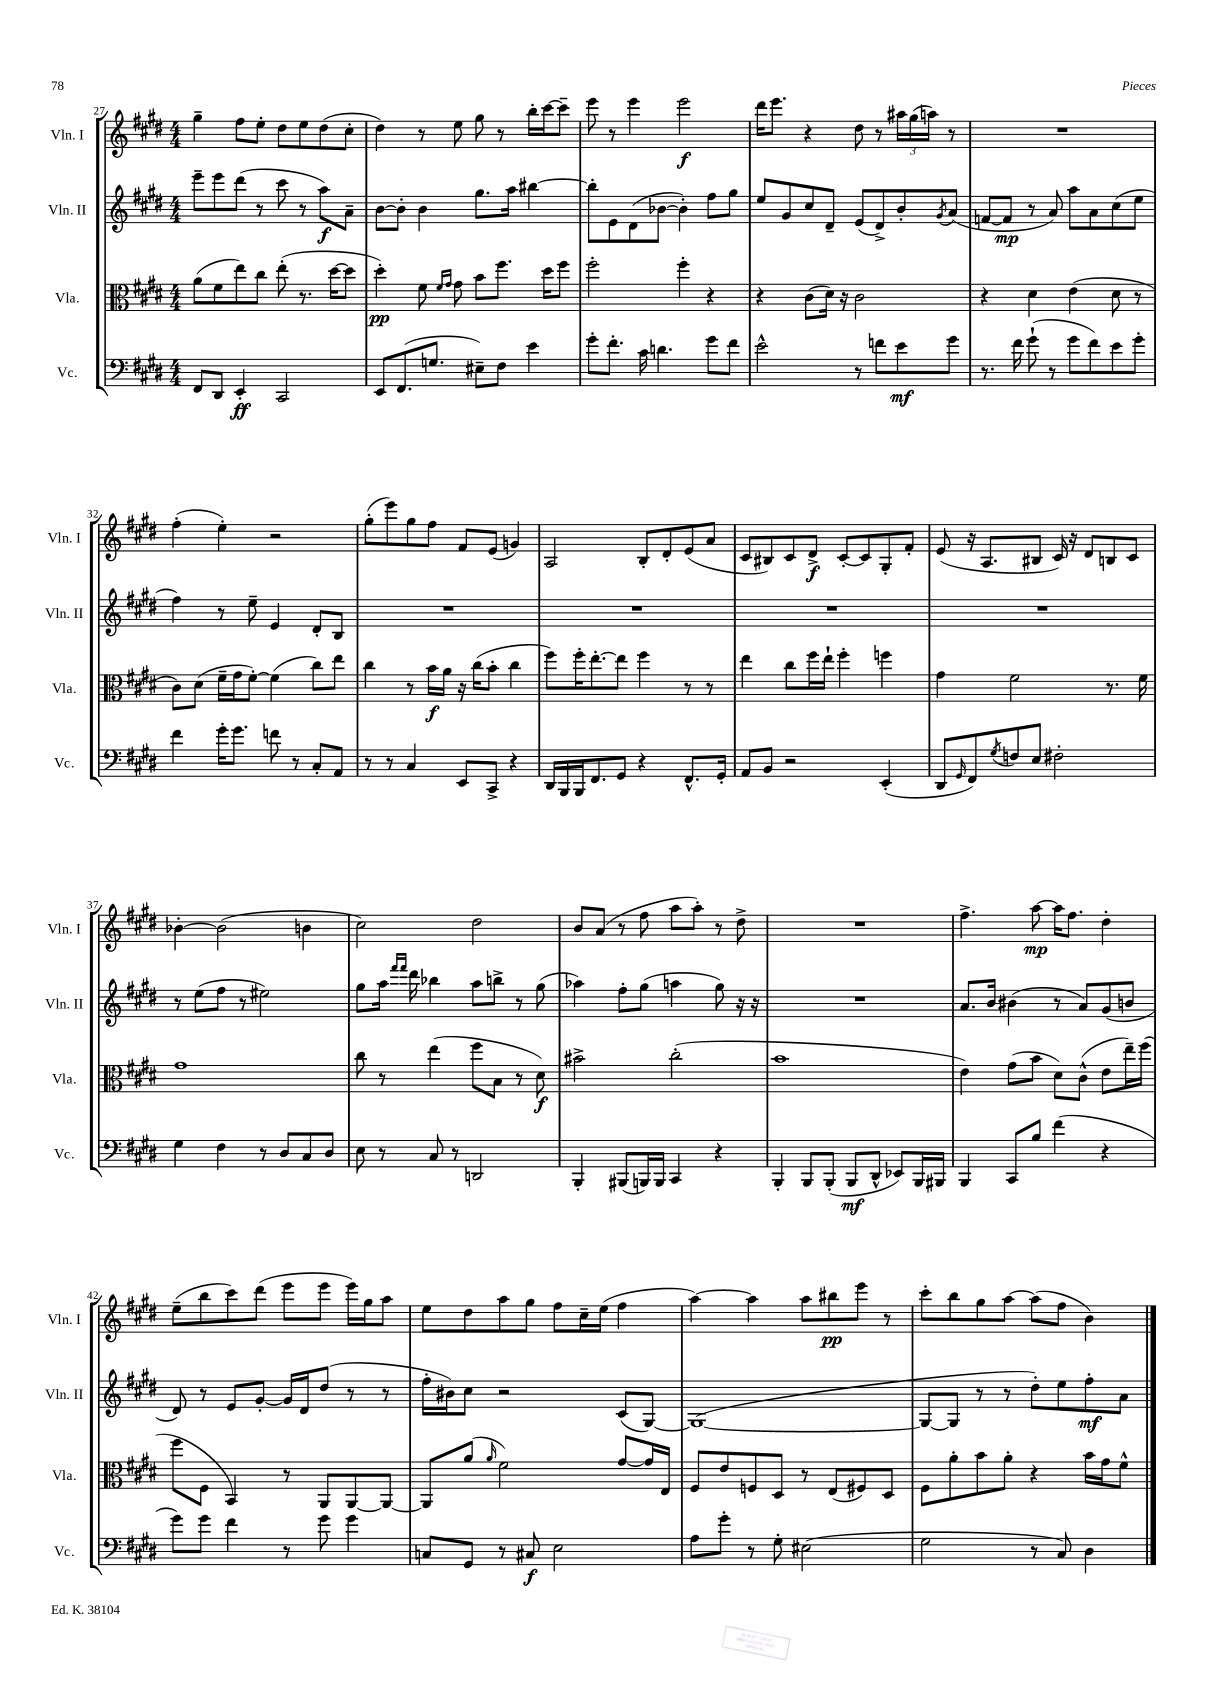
<<
\new StaffGroup <<
\new Staff = "s0" \with { instrumentName = "Vln. I" shortInstrumentName = "Vln. I" } {
    \clef treble \key e \major \numericTimeSignature \time 4/4
    gis''4-- fis''8 e''8-. dis''8 e''8 dis''8( cis''8-. |
    dis''4) r8 e''8 gis''8 r8 b''16-. cis'''16~ cis'''8-- |
    e'''8 r8 e'''4 e'''2\f |
    dis'''16 e'''8. r4 dis''8 r8 \tuplet 3/2 { ais''16 gis''16( a''16) } r8 |
    R1 |
    fis''4-.( e''4-.) r2 |
    gis''8-.( e'''8) gis''8 fis''8 fis'8 e'8( g'4) |
    a2 b8-. dis'8-. e'8( a'8 |
    cis'8 bis8) cis'8 dis'8->\f cis'8~-. cis'8 gis8-. fis'8-. |
    e'8( r16 a8. bis8 cis'16) r16 dis'8 b8 cis'8 |
    bes'4~-. bes'2( b'4 |
    cis''2) dis''2 |
    b'8 a'8( r8 fis''8 a''8 a''8-.) r8 dis''8-> |
    R1 |
    fis''4.-> a''8~\mp a''16 fis''8. dis''4-. |
    e''8--( b''8 cis'''8) dis'''8( e'''8 e'''8 e'''16) gis''16 a''8 |
    e''8 dis''8 a''8 gis''8 fis''8 cis''16-- e''16( fis''4 |
    a''4~) a''4 a''8 bis''8\pp e'''8 r8 |
    cis'''8-. b''8 gis''8 a''8~ a''8( fis''8 b'4) \bar "|." |
}
\new Staff = "s1" \with { instrumentName = "Vln. II" shortInstrumentName = "Vln. II" } {
    \clef treble \key e \major \numericTimeSignature \time 4/4
    e'''8-- e'''8 dis'''8( r8 cis'''8 r8 a''8\f) a'8-- |
    b'8~ b'8-. b'4 gis''8. a''16 bis''4~ |
    bis''8-. e'8 dis'8( bes'8~ bes'4-.) fis''8 gis''8 |
    e''8 gis'8 cis''8 dis'8-- e'8( dis'8->) b'8-. \acciaccatura { gis'8 } a'8( |
    f'8~ f'8\mp r8 a'8) a''8 a'8 cis''8( e''8 |
    fis''4) r8 e''8-- e'4 dis'8-. b8 |
    R1 |
    R1 |
    R1 |
    R1 |
    r8 e''8( fis''8 r8 eis''2) |
    gis''8 a''16 \grace { fis'''16 fis'''16 } dis'''16 bes''4 a''8 b''8-> r8 gis''8( |
    aes''4) fis''8-. gis''8( a''4 gis''8) r16 r16 |
    R1 |
    a'8. b'16 bis'4( r8 a'8) gis'8( b'8 |
    dis'8) r8 e'8 gis'8~-. gis'16 dis'16 dis''8( r8 r8 |
    fis''16-. bis'16) cis''8 r2 cis'8( gis8~) |
    gis1~( |
    gis8~ gis8 r8 r8 dis''8-.) e''8 fis''8-.\mf a'8 \bar "|." |
}
\new Staff = "s2" \with { instrumentName = "Vla." shortInstrumentName = "Vla." } {
    \clef alto \key e \major \numericTimeSignature \time 4/4
    a'8( fis'8 e''8) cis''8 e''8-.( r8. dis''16~ dis''8 |
    dis''4-.\pp) fis'8 \grace { fis'16 gis'16 } gis'8 b'8 fis''8. dis''16 fis''8 |
    fis''2-. fis''4-. r4 |
    r4 cis'8( dis'16) r16 cis'2 |
    r4 dis'4 e'4( dis'8 r8 |
    cis'8) dis'8( fis'16-- gis'16 fis'8~-.) fis'4( cis''8) e''8 |
    cis''4 r8 b'16\f a'16 r16 cis''16( b'8-. cis''4 |
    fis''8) fis''16-. e''8.~-. e''8 fis''4 r8 r8 |
    e''4 cis''8 fis''16 e''16-! fis''4-. f''4 |
    gis'4 fis'2 r8. fis'16 |
    gis'1 |
    cis''8 r8 e''4( fis''8 b8 r8 dis'8\f) |
    bis'2-> cis''2-.( |
    b'1 |
    e'4) gis'8( b'8 dis'8) cis'8-^( e'8 e''16--) fis''16( |
    fis''8 fis8 b,4) r8 a,8 a,8~ a,8~ |
    a,8 a'8( \grace { a'16 } fis'2) gis'8~ gis'16 e16 |
    fis8 e'8 f8 dis8 r8 e8( fis8) dis8 |
    fis8 a'8-. b'8 a'8-. r4 b'16 gis'16 fis'8-^ \bar "|." |
}
\new Staff = "s3" \with { instrumentName = "Vc." shortInstrumentName = "Vc." } {
    \clef bass \key e \major \numericTimeSignature \time 4/4
    fis,8 dis,8 e,4-.\ff cis,2 |
    e,8 fis,8.( g8. eis8--) fis8 e'4 |
    gis'8-. fis'8.-. cis'16 d'4. gis'8 fis'8 |
    e'2-^ r8 f'8 e'8\mf gis'8 |
    r8. fis'16 gis'8-!( r8 gis'8 fis'8) e'8 gis'8-. |
    fis'4 gis'16-. gis'8. f'8 r8 cis8-. a,8 |
    r8 r8 cis4 e,8 cis,8-> r4 |
    dis,16 b,,16 b,,16 fis,8. gis,8 r4 fis,8.-^ gis,16-. |
    a,8 b,8 r2 e,4-.( |
    dis,8 \grace { gis,16 } fis,8) \acciaccatura { gis8 } f8 e8 fis2-. |
    gis4 fis4 r8 dis8 cis8 dis8 |
    e8 r8 cis8 r8 d,2 |
    b,,4-. bis,,8( b,,16) b,,16 cis,4 r4 |
    b,,4-. b,,8 b,,8-.( b,,8\mf dis,8-^ ees,8) b,,16 bis,,16 |
    b,,4 cis,8 b8 fis'4( r4 |
    gis'8) gis'8 fis'4 r8 gis'8 gis'4 |
    c8 gis,8 r8 cis8\f e2 |
    a8 gis'8-. r8 gis8-. eis2( |
    gis2 r8 cis8) dis4 \bar "|." |
}
>>
>>
\layout { \context { \Score currentBarNumber = #27 } }
